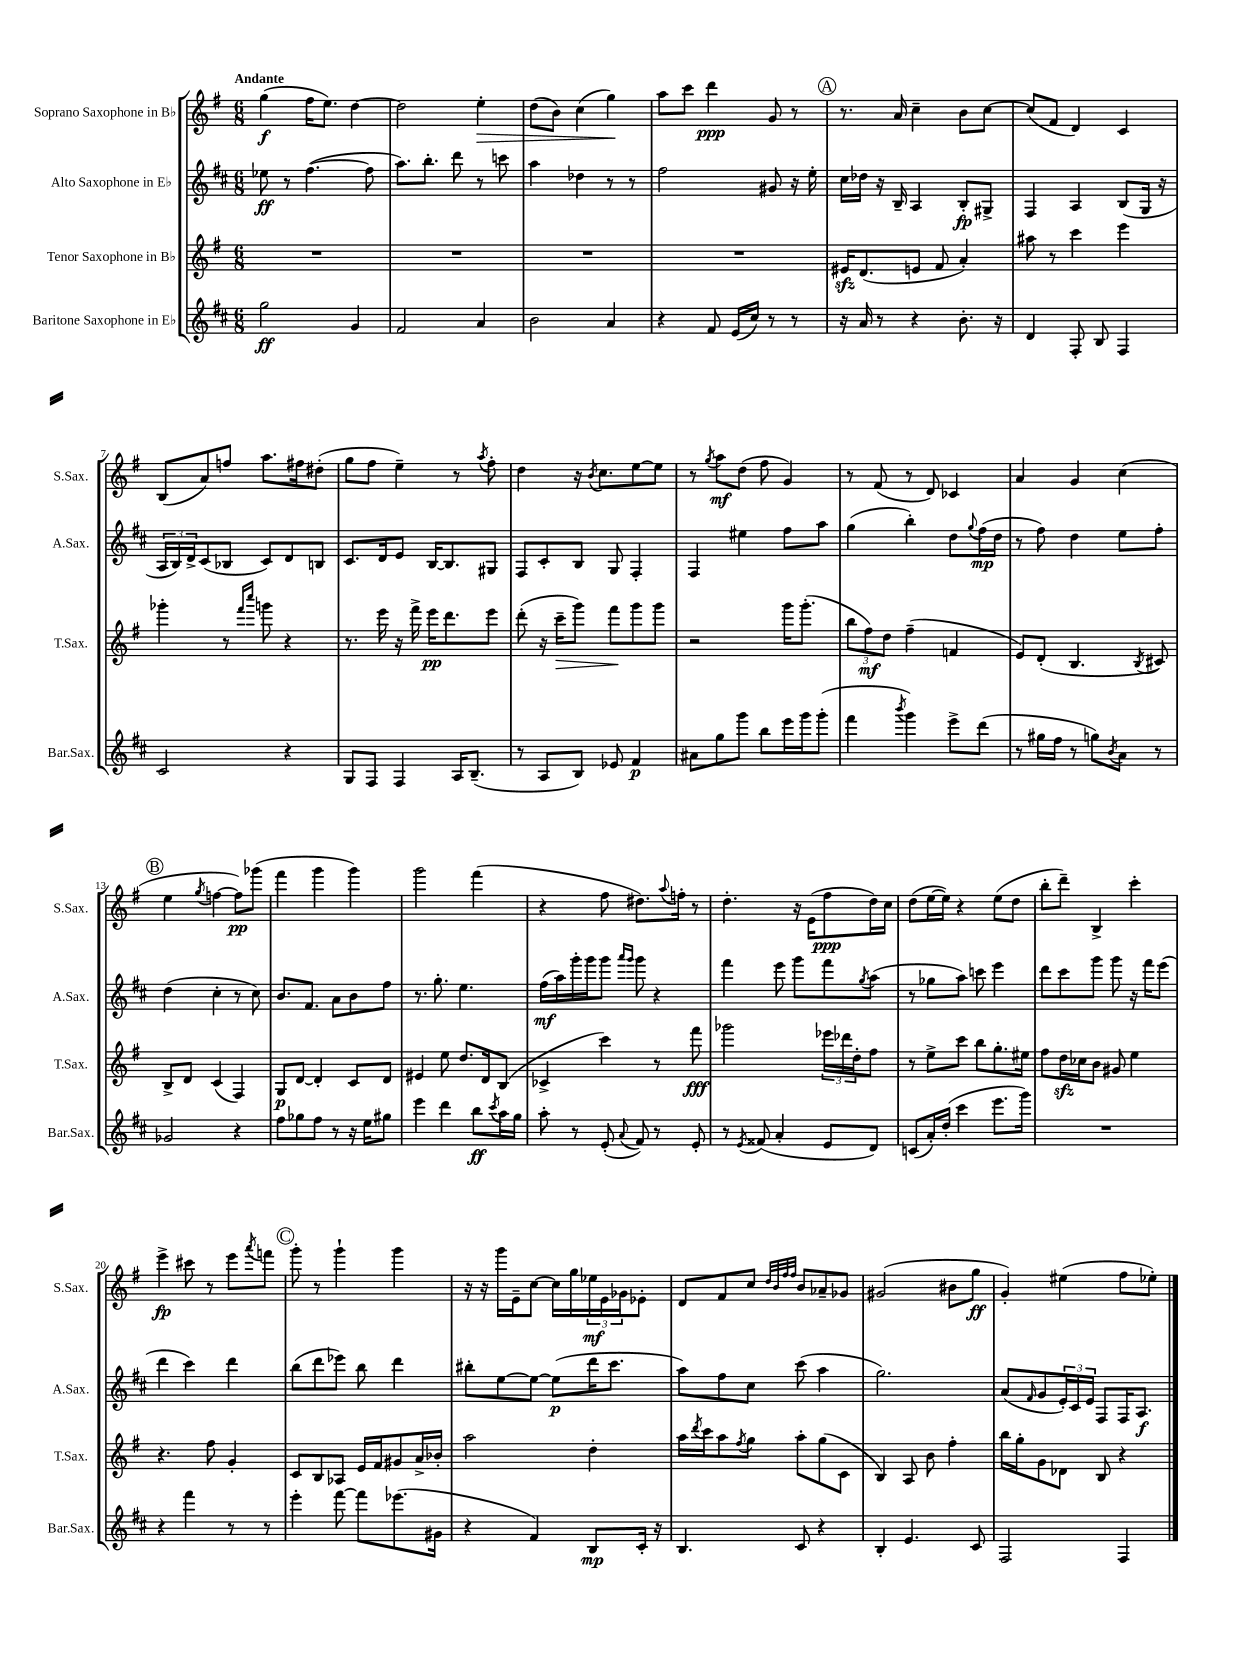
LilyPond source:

<<
\new StaffGroup <<
\new Staff = "s0" \with { instrumentName = "Soprano Saxophone in Bb" shortInstrumentName = "S.Sax." } {
    \clef treble \key g \major \numericTimeSignature \time 6/8 \tempo "Andante"
    g''4\f( fis''16 e''8.) d''4~ |
    d''2 e''4-.\> |
    d''8( b'8) c''4( g''4\!) |
    a''8 c'''8 d'''4\ppp g'8 r8 |
    \mark \markup { \circle "A" } r8. a'16 c''4-- b'8 c''8~ |
    c''8( fis'8 d'4) c'4 |
    b8( a'8) f''8 a''8. fis''16 dis''8-.( |
    g''8 fis''8 e''4--) r8 \acciaccatura { a''8 } fis''8-. |
    d''4 r16 \acciaccatura { b'8 } c''8. e''8~ e''8 |
    r8 \acciaccatura { g''8 } a''8\mf d''8( fis''8 g'4) |
    r8 fis'8( r8 d'8) ces'4 |
    a'4 g'4 c''4( |
    \mark \markup { \circle "B" } e''4 \acciaccatura { g''8 } f''4~ f''8\pp) ges'''8( |
    fis'''4 g'''4 g'''4) |
    g'''2 fis'''4( |
    r4 fis''8 dis''8.) \appoggiatura { a''8 } f''16-. r8 |
    d''4.-. r16 e'16( fis''8\ppp d''16) c''16 |
    d''8( e''16~ e''16) r4 e''8( d''8 |
    b''8-. d'''8--) b4-> c'''4-. |
    e'''4->\fp cis'''8 r8 e'''8 \acciaccatura { a'''8 } f'''8 |
    \mark \markup { \circle "C" } g'''8-. r8 g'''4-! g'''4 |
    r16 r16 g'''16 e'16-- c''8~ c''16 g''16 \tuplet 3/2 { ees''16\mf e'16 ges'16 } ees'8-. |
    d'8 fis'8 c''8 \grace { d''32 b'32 fis''32 fis''32 } b'8 aes'8-- ges'8 |
    gis'2( bis'8 g''8\ff |
    g'4-.) eis''4( fis''8 ees''8-.) \bar "|." |
}
\new Staff = "s1" \with { instrumentName = "Alto Saxophone in Eb" shortInstrumentName = "A.Sax." } {
    \clef treble \key d \major \numericTimeSignature \time 6/8
    ees''8\ff r8 fis''4.~( fis''8 |
    a''8.) b''8.-. d'''8 r8 c'''8 |
    a''4 des''4 r8 r8 |
    fis''2 gis'8 r16 e''16-. |
    \mark \markup { \circle "A" } cis''16 des''16 r16 b16-- a4 b8-.\fp gis8-> |
    fis4 a4 b8( g16 r16 |
    \tuplet 3/2 { a16 b16) d'16-> } cis'8( bes8 cis'8) d'8 b8 |
    cis'8. d'16 e'8 b16~ b8. gis8 |
    fis8 cis'8-. b8 g8 fis4-. |
    fis4 eis''4 fis''8 a''8 |
    g''4( b''4-.) d''8 \appoggiatura { g''8 } fis''16\mp( d''16 |
    r8 fis''8) d''4 e''8 fis''8-. |
    \mark \markup { \circle "B" } d''4( cis''4-. r8 cis''8) |
    b'8. fis'8. a'8 b'8 fis''8 |
    r8. g''8.-. e''4. |
    fis''16\mf( a''16) g'''16-. g'''16 g'''8 \grace { a'''16 g'''16 } g'''8 r4 |
    fis'''4 e'''8 g'''8 fis'''8 \acciaccatura { g''8 } a''8( |
    r8 ges''8 a''8) c'''8 e'''4 |
    d'''8 cis'''8 g'''8 g'''8 r16 fis'''16 e'''8( |
    d'''4 cis'''4) d'''4 |
    \mark \markup { \circle "C" } b''8( d'''8 ees'''8) b''8 d'''4 |
    bis''8-. e''8~ e''8~ e''8\p( d'''16 cis'''8. |
    a''8) fis''8 cis''8 cis'''8( a''4 |
    g''2.) |
    a'8( \grace { fis'16 } g'8 \tuplet 3/2 { e'16-.) cis'16 e'16 } fis8 fis16 a8.\f \bar "|." |
}
\new Staff = "s2" \with { instrumentName = "Tenor Saxophone in Bb" shortInstrumentName = "T.Sax." } {
    \clef treble \key g \major \numericTimeSignature \time 6/8
    R2. |
    R2. |
    R2. |
    R2. |
    \mark \markup { \circle "A" } eis'16\sfz d'8.( e'8 fis'8 a'4-.) |
    ais''8 r8 c'''4 e'''4 |
    ges'''4-. r8 \grace { fis'''16 c''''16 } g'''8 r4 |
    r8. e'''16 r16 fis'''16-> e'''16\pp d'''8. e'''8 |
    d'''8-.( r16 c'''16--\> g'''8) fis'''8\! g'''8 g'''8 |
    r2 g'''16 g'''8.-.( |
    \tuplet 3/2 { b''8 fis''8\mf) d''8 } fis''4--( f'4 |
    e'8) d'8-.( b4. \acciaccatura { b8 } cis'8) |
    \mark \markup { \circle "B" } b8-> d'8 c'4( fis4) |
    g8\p d'8~ d'4-. c'8 d'8 |
    eis'4 e''8 d''8. d'16 b8( |
    ces'4-> c'''4) r8 fis'''8\fff |
    ges'''2 \tuplet 3/2 { ees'''16 des'''16 d''16-. } fis''8 |
    r8 e''8-> c'''8 b''8 g''8.-. eis''16 |
    fis''8 d''16\sfz ces''16 b'8 gis'8 e''4 |
    r4. fis''8 g'4-. |
    \mark \markup { \circle "C" } c'8 b8 aes8 e'16 fis'16 gis'8 a'16-> bes'16-. |
    a''2 d''4-. |
    a''16 \acciaccatura { d'''8 } c'''16 a''8 \acciaccatura { fis''8 } g''8 a''8-. g''8( c'8 |
    b4) a8 b'8 fis''4-. |
    b''16 g''16-. g'8 des'8 b8 r4 \bar "|." |
}
\new Staff = "s3" \with { instrumentName = "Baritone Saxophone in Eb" shortInstrumentName = "Bar.Sax." } {
    \clef treble \key d \major \numericTimeSignature \time 6/8
    g''2\ff g'4 |
    fis'2 a'4 |
    b'2 a'4 |
    r4 fis'8 e'16( cis''16) r8 r8 |
    \mark \markup { \circle "A" } r16 a'16 r8 r4 b'8.-. r16 |
    d'4 fis8-. b8 fis4 |
    cis'2 r4 |
    g8 fis8 fis4 a16 b8.--( |
    r8 a8 b8) ees'8 fis'4\p |
    ais'8 g''8 g'''8 b''8 e'''16 g'''16 g'''8-.( |
    fis'''4 \acciaccatura { b'''8 } g'''4) e'''8-> d'''8( |
    r8 gis''16 fis''16 r8 g''8) \acciaccatura { b'8 } a'8 r8 |
    \mark \markup { \circle "B" } ges'2 r4 |
    fis''8 ges''8 fis''8 r8 r16 e''16 gis''8 |
    e'''4 d'''4 b''8\ff \acciaccatura { cis'''8 } a''16 g''16 |
    a''8-. r8 e'8-.( \appoggiatura { a'8 } fis'8) r8 e'8-. |
    r8 \acciaccatura { e'8 } fisis'8( a'4-. e'8 d'8) |
    c'8( a'16-.) d''16-.( cis'''4 e'''8. g'''16) |
    R2. |
    r4 fis'''4 r8 r8 |
    \mark \markup { \circle "C" } e'''4-. fis'''8~ fis'''8 ees'''8.( gis'16 |
    r4 fis'4) b8\mp cis'16-. r16 |
    b4. cis'8 r4 |
    b4-. e'4. cis'8 |
    fis2 fis4 \bar "|." |
}
>>
>>
